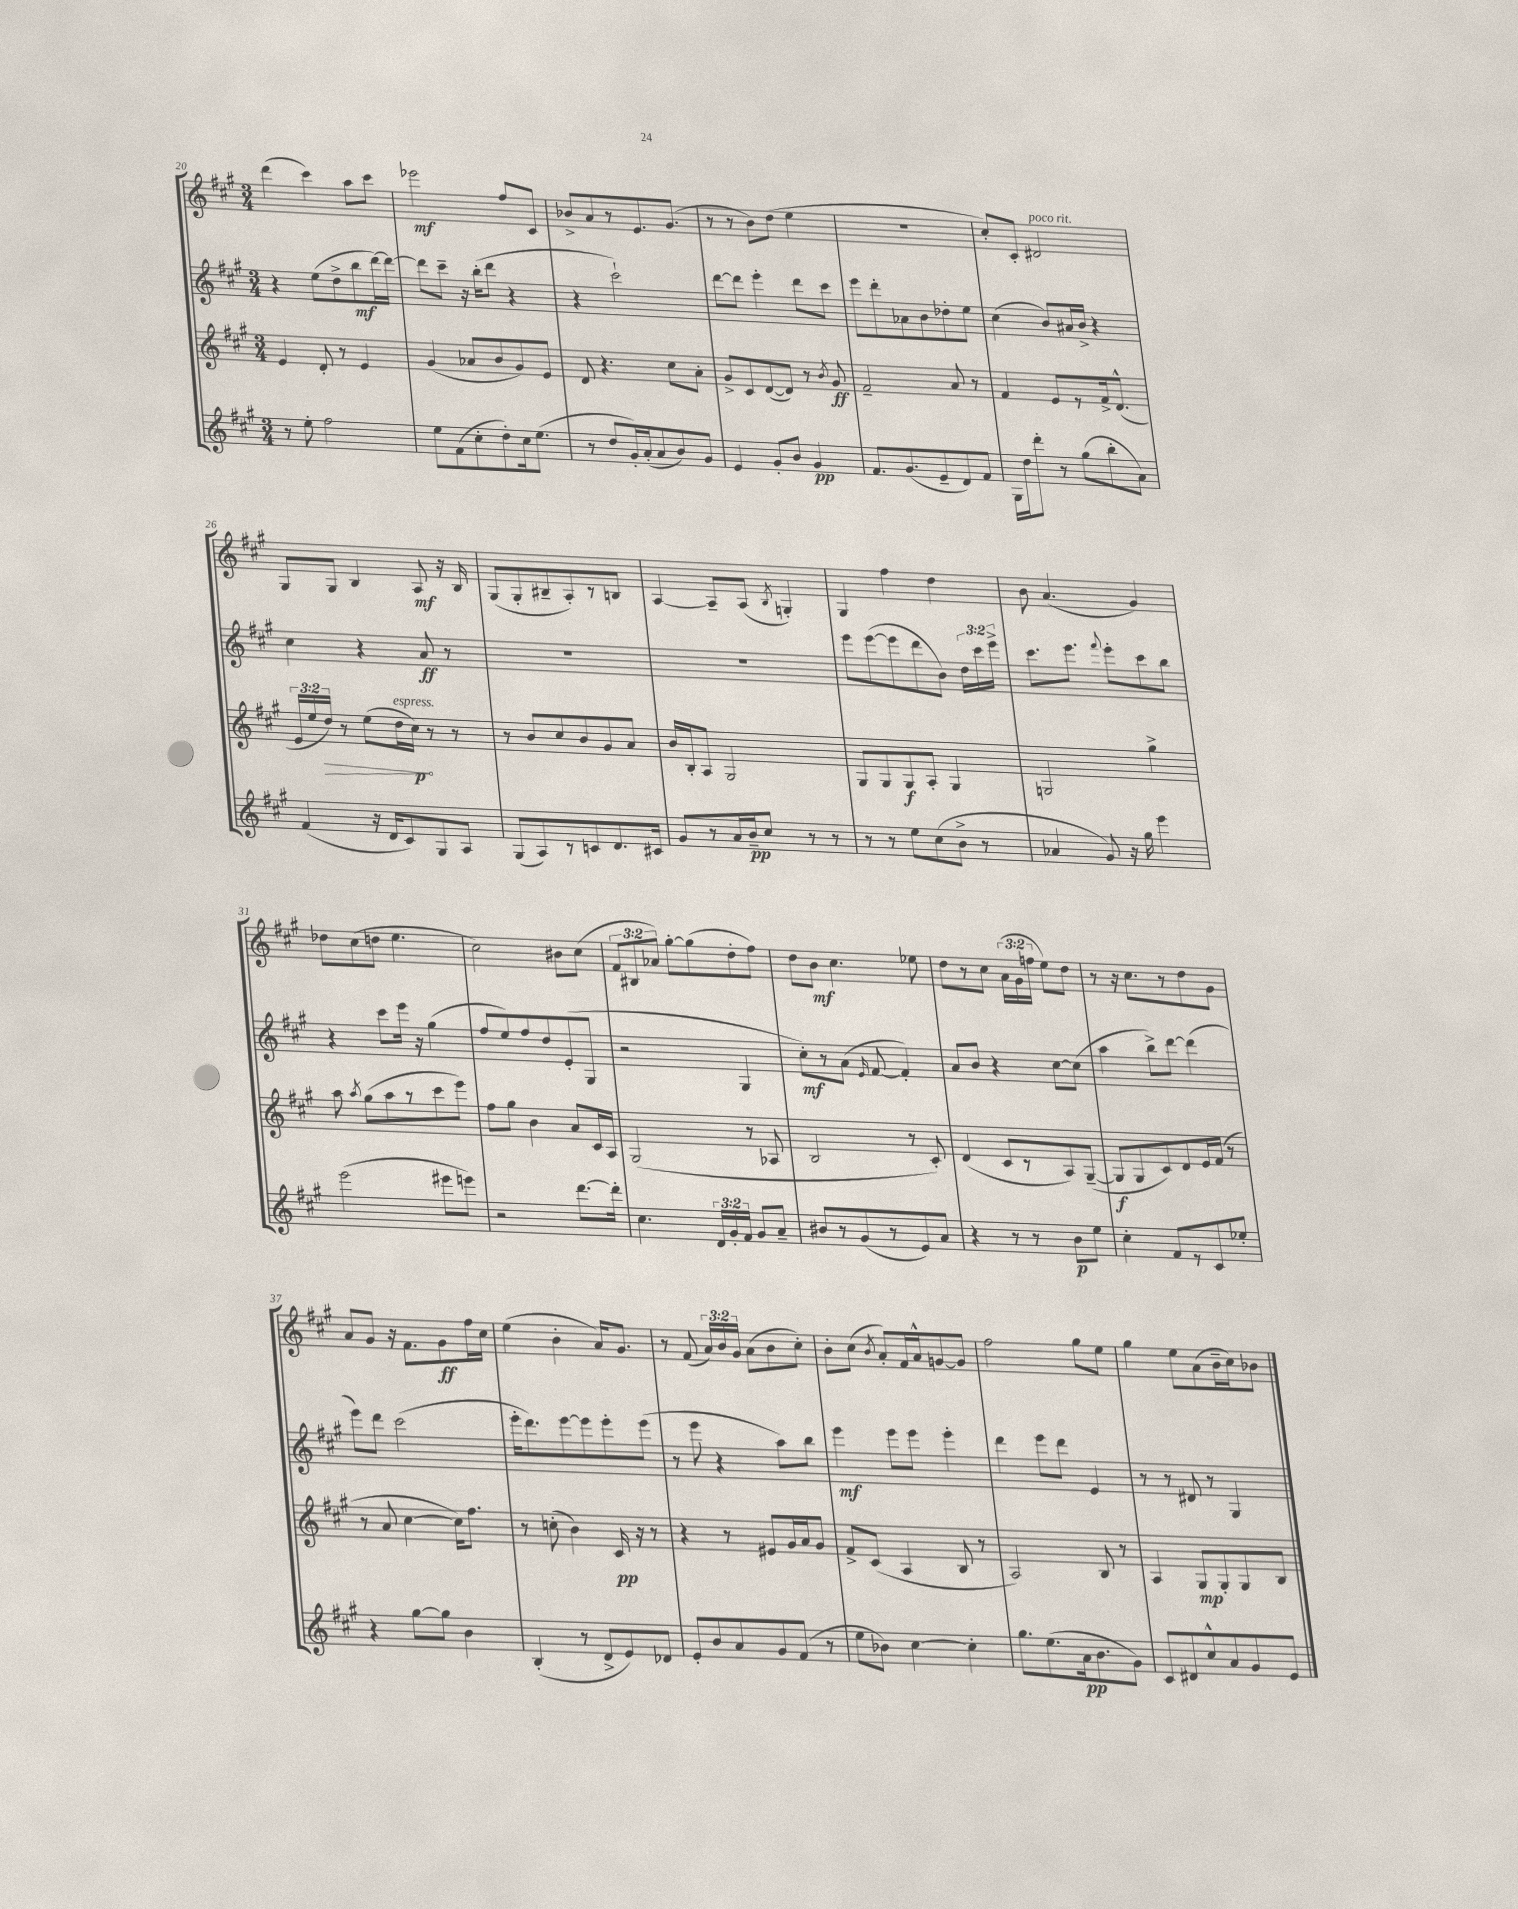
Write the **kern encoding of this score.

**kern	**dynam	**kern	**dynam	**kern	**dynam	**kern	**dynam
*part4	*part4	*part3	*part3	*part2	*part2	*part1	*part1
*staff4	*staff4	*staff3	*staff3	*staff2	*staff2	*staff1	*staff1
*clefG2	*	*clefG2	*	*clefG2	*	*clefG2	*
*k[f#c#g#]	*	*k[f#c#g#]	*	*k[f#c#g#]	*	*k[f#c#g#]	*
*M3/4	*	*M3/4	*	*M3/4	*	*M3/4	*
=20	=20	=20	=20	=20	=20	=20	=20
8r	.	4e/	.	4r	.	(4ddd\	.
8ee'\	.	.	.	.	.	.	.
2ff#\	.	8d'/	.	(8ee\L	.	4ccc#\)	.
.	.	8r	.	8dd^\	.	.	.
.	.	4e/	.	8bb\	mf	8aa\L	.
.	.	.	.	[16ddd\L)	.	8ccc#\J	.
.	.	.	.	16ddd\JJ_	.	.	.
=21	=21	=21	=21	=21	=21	=21	=21
8ee\L	.	(4g#/	.	8ddd\L]	.	2eee-X\	mf
(8f#\	.	.	.	8ccc#~\J	.	.	.
8cc#'\	.	8a-X/L	.	16r	.	.	.
.	.	.	.	(16bb'\KL	.	.	.
8dd'\)	.	8b/	.	8ddd\J	.	.	.
16cc#\k	.	8g#/)	.	4r	.	8ff#/L	.
(8.ee\J	.	.	.	.	.	.	.
.	.	8e/J	.	.	.	8c#/J	.
=22	=22	=22	=22	=22	=22	=22	=22
8r	.	8d/	.	4r	.	8b-X^/L	.
8dd/L	.	4.r	.	.	.	8a/	.
16g#'/L)	.	.	.	2ccc#`\)	.	8r	.
(16a'/J	.	.	.	.	.	.	.
8a/	.	.	.	.	.	8.e/	.
8b/)	.	8cc#\L	.	.	.	.	.
.	.	.	.	.	.	(8.g#/J	.
8g#/J	.	8a'\J	.	.	.	.	.
=23	=23	=23	=23	=23	=23	=23	=23
4e/	.	8g#^/L	.	[8ddd\L	.	8r	.
.	.	8c#/	.	8ddd\J]	.	8r	.
8g#'/L	.	([8d/	.	4eee'\	.	8b\L)	.
8b/J	.	8d/J])	.	.	.	(8dd\J	.
4g#/	pp	8r	.	8ddd\L	.	4ee\	.
.	.	8qb/	.	.	.	.	.
.	.	8g#/	ff	8ccc#\J	.	.	.
=24	=24	=24	=24	=24	=24	=24	=24
8.f#/L	.	2f#~/	.	8eee\L	.	2.r	.
.	.	.	.	8ddd'\	.	.	.
(8.g#/	.	.	.	.	.	.	.
.	.	.	.	8a-X\	.	.	.
8e~/	.	.	.	8b\	.	.	.
8d/)	.	8a/	.	8dd-X'\	.	.	.
8f#/J	.	8r	.	8ee\J	.	.	.
=25	=25	=25	=25	=25	=25	=25	=25
16G#\LL	.	4f#/	.	(4cc#\	.	8cc#'/L)	.
16dd\J	.	.	.	.	.	.	.
8ddd'\J	.	.	.	.	.	8c#'/J	.
!	!	!	!	!	!	!LO:TX:a:i:t=poco rit.	!
8r	.	8e/L	.	8b/L)	.	2d#X/	.
(8gg#\L	.	8r	.	16a#X/L	.	.	.
.	.	.	.	16b^/JJ	.	.	.
8bb'\	.	16f#^/k	.	4r	.	.	.
.	.	(8.d^^/J	.	.	.	.	.
8a\J)	.	.	.	.	.	.	.
!!LO:LB:g=z
=26	=26	=26	=26	=26	=26	=26	=26
(4f#/	.	24e/LL	.	4cc#\	.	8G#/L	.
.	.	24ee/	.	.	.	.	.
!	!	!	!LO:HP:b	!	!	!	!
.	.	24dd/JJ)	>	.	.	.	.
.	.	8r	.	.	.	8G#/J	.
16r	.	(8ee\L	.	4r	.	4B/	.
16d/KL	.	.	.	.	.	.	.
!	!	!LO:TX:a:i:t=espress.	!	!	!	!	!
8c#/)	.	16dd\L	.	.	.	.	.
.	.	16cc#\JJ)	p	.	.	.	.
8G#/	.	8r	]	8a/	ff	8A/	mf
8A/J	.	8r	.	8r	.	16r	.
.	.	.	.	.	.	16B/	.
=27	=27	=27	=27	=27	=27	=27	=27
(8G#/L	.	8r	.	2.r	.	(8G#/L	.
8A/)	.	8b/L	.	.	.	8G#'/	.
8r	.	8cc#/	.	.	.	8B#X~/	.
8cn/	.	8b/	.	.	.	8A'/)	.
8.d/	.	8g#/	.	.	.	8r	.
.	.	8a/J	.	.	.	8Bn/J	.
16c#X/Jk	.	.	.	.	.	.	.
=28	=28	=28	=28	=28	=28	=28	=28
8g#/L	.	16b/LL	.	2.r	.	[4A/	.
.	.	16B'/J	.	.	.	.	.
8r	.	8A/J	.	.	.	.	.
16a/L	.	2G#/	.	.	.	8A~/L]	.
16b~/J	pp	.	.	.	.	.	.
8cc#/J	.	.	.	.	.	(8A/J	.
.	.	.	.	.	.	8qB/	.
8r	.	.	.	.	.	4Gn'/)	.
8r	.	.	.	.	.	.	.
=29	=29	=29	=29	=29	=29	=29	=29
8r	.	8G#/L	.	8eee\L	.	4G#/	.
8r	.	8G#/	.	([8eee\	.	.	.
8ee\L	.	8G#/	f	8eee\]	.	4ff#\	.
(8cc#\	.	8A'/J	.	8ddd\	.	.	.
8b^\J	.	4G#/	.	8b\J)	.	4dd\	.
8r	.	.	.	24dd\LL	.	.	.
.	.	.	.	24ccc#\	.	.	.
.	.	.	.	24eee^\JJ	.	.	.
=30	=30	=30	=30	=30	=30	=30	=30
4a-X/	.	2Gn/	.	8.ccc#\L	.	8b\	.
.	.	.	.	.	.	(4.a/	.
.	.	.	.	8.eee\J	.	.	.
8g#/)	.	.	.	.	.	.	.
.	.	.	.	8qqfff#/	.	.	.
16r	.	.	.	8eee'\L	.	.	.
16gg#\	.	.	.	.	.	.	.
4eee\	.	4gg#^\	.	8ccc#\	.	4g#/)	.
.	.	.	.	8bb\J	.	.	.
!!LO:LB:g=z
=31	=31	=31	=31	=31	=31	=31	=31
(2eee\	.	8aa\	.	4r	.	8dd-X\L	.
.	.	8qaa/	.	.	.	.	.
.	.	(8gg#\L	.	.	.	(8cc#\	.
.	.	8aa\	.	8ccc#\L	.	8ddn\J	.
.	.	8r	.	16eee\Jk	.	4.ee\	.
.	.	.	.	16r	.	.	.
8eee#X\L	.	8ccc#\	.	(4gg#\	.	.	.
8eeen\J)	.	8eee\J)	.	.	.	.	.
=32	=32	=32	=32	=32	=32	=32	=32
2r	.	8ff#\L	.	8ff#/L	.	2cc#\)	.
.	.	8gg#\J	.	8ee/)	.	.	.
.	.	4b\	.	8ff#/	.	.	.
.	.	.	.	8dd/	.	.	.
[8.ddd\L	.	8a/L	.	(8e'/	.	8b#X\L	.
.	.	16c#/L	.	8G#/J	.	(8cc#\J	.
16ddd'\Jk]	.	16A/JJ	.	.	.	.	.
=33	=33	=33	=33	=33	=33	=33	=33
4.cc#\	.	(2G#/	.	2r	.	12f#/L	.
.	.	.	.	.	.	12B#X/	.
.	.	.	.	.	.	12a-X/J)	.
.	.	.	.	.	.	[8gg#'\L	.
24d/LL	.	.	.	.	.	(8gg#\]	.
24g#'/	.	.	.	.	.	.	.
24f#/JJ	.	.	.	.	.	.	.
8g#/L	.	8r	.	4G#/	.	8dd'\	.
8a~/J	.	8A-X/	.	.	.	8ff#\J)	.
=34	=34	=34	=34	=34	=34	=34	=34
8b#X/L	.	2B/	.	8cc#'\L)	mf	8dd\L	.
8r	.	.	.	8r	.	8b\J	mf
(8g#/	.	.	.	(8a\J	.	4.cc#\	.
.	.	.	.	16qqe/	.	.	.
8r	.	.	.	[8f#/	.	.	.
8e/)	.	8r	.	4f#'/])	.	.	.
8a/J	.	8c#'/)	.	.	.	8ee-X\	.
=35	=35	=35	=35	=35	=35	=35	=35
4r	.	(4d/	.	8a/L	.	8dd\L	.
.	.	.	.	8b/J	.	8r	.
8r	.	8c#/L	.	4r	.	8cc#\J	.
8r	.	8r	.	.	.	(24a\LL	.
.	.	.	.	.	.	24g#\	.
.	.	.	.	.	.	24ffn\JJ	.
8b\L	p	8A/)	.	[8cc#\L	.	8ee\L)	.
8ee\J	.	([8G#~/J	.	(8cc#\J]	.	8dd\J	.
=36	=36	=36	=36	=36	=36	=36	=36
4cc#'\	.	8G#/L]	f	4aa\	.	8r	.
.	.	8G#/	.	.	.	16r	.
.	.	.	.	.	.	8.cc#\L	.
8f#/L	.	8c#/)	.	8bb^\L)	.	.	.
8r	.	8d/	.	[8ddd\J	.	8r	.
8c#/	.	16e/L	.	(4ddd\]	.	8dd\	.
.	.	(16f#/JJ	.	.	.	.	.
8ee-X'/J	.	8r	.	.	.	8g#\J	.
!!LO:LB:g=z
=37	=37	=37	=37	=37	=37	=37	=37
4r	.	8r	.	8eee\L)	.	8a/L	.
.	.	8a/	.	8ddd\J	.	8g#/J	.
[8gg#\L	.	[4cc#\	.	(2ccc#\	.	16r	.
.	.	.	.	.	.	8.f#\L	.
8gg#\J]	.	.	.	.	.	.	.
4b\	.	16cc#\KL])	.	.	.	8g#\	ff
.	.	8.ff#\J	.	.	.	.	.
.	.	.	.	.	.	16ff#\L	.
.	.	.	.	.	.	16cc#\JJ	.
=38	=38	=38	=38	=38	=38	=38	=38
(4B'/	.	8r	.	16eee'\KL	.	(4ee\	.
.	.	.	.	8.ddd\)	.	.	.
.	.	(8ccn'\	.	.	.	.	.
8r	.	4b\)	.	[8eee\	.	4b'\	.
8d^/L	.	.	.	8eee\]	.	.	.
8e/)	.	16c#/	pp	8eee'\	.	16a/KL)	.
.	.	16r	.	.	.	8.g#/J	.
8d-X/J	.	8r	.	(8eee\J	.	.	.
=39	=39	=39	=39	=39	=39	=39	=39
8e'/L	.	4r	.	8r	.	8r	.
8b/	.	.	.	8eee\	.	(8f#/	.
8a/	.	8r	.	4r	.	24a/LL)	.
.	.	.	.	.	.	24b/	.
.	.	.	.	.	.	24g#/JJ	.
8g#/	.	8e#X/L	.	.	.	(8a\L	.
(8f#/J	.	16g#/L	.	8aa\L)	.	8b\	.
.	.	16a/J	.	.	.	.	.
8r	.	8g#/J	.	8bb\J	.	8cc#'\J)	.
=40	=40	=40	=40	=40	=40	=40	=40
8ee\L	.	8f#^/L	.	4eee\	mf	8b'\L	.
8b-X\J)	.	(8c#/J	.	.	.	(8cc#\J	.
.	.	.	.	.	.	8qb/	.
[4cc#\	.	4A/	.	8eee\L	.	8a'/L)	.
.	.	.	.	8eee\J	.	16f#/L	.
.	.	.	.	.	.	16a^^/J	.
4cc#'\]	.	8B/	.	4eee'\	.	[8gn/	.
.	.	8r	.	.	.	8g/J]	.
=41	=41	=41	=41	=41	=41	=41	=41
8.gg#\L	.	2A/)	.	4ddd\	.	2ff#\	.
(8.ee\	.	.	.	.	.	.	.
.	.	.	.	8eee\L	.	.	.
16a\k	pp	.	.	8ddd\J	.	.	.
8.b\	.	.	.	.	.	.	.
.	.	8B/	.	4e/	.	8gg#\L	.
8g#\J)	.	8r	.	.	.	8ee\J	.
=42	=42	=42	=42	=42	=42	=42	=42
8c#/L	.	4A/	.	8r	.	4gg#\	.
8d#X/	.	.	.	8r	.	.	.
8cc#^^/	.	8G#/L	mp	8d#X/	.	8ee\L	.
8a/	.	8G#'/	.	8r	.	(8a\	.
8g#/	.	8G#/	.	4G#/	.	16b~\L	.
.	.	.	.	.	.	16cc#\J)	.
8e/J	.	8B/J	.	.	.	8b-X\J	.
==	==	==	==	==	==	==	==
*-	*-	*-	*-	*-	*-	*-	*-
